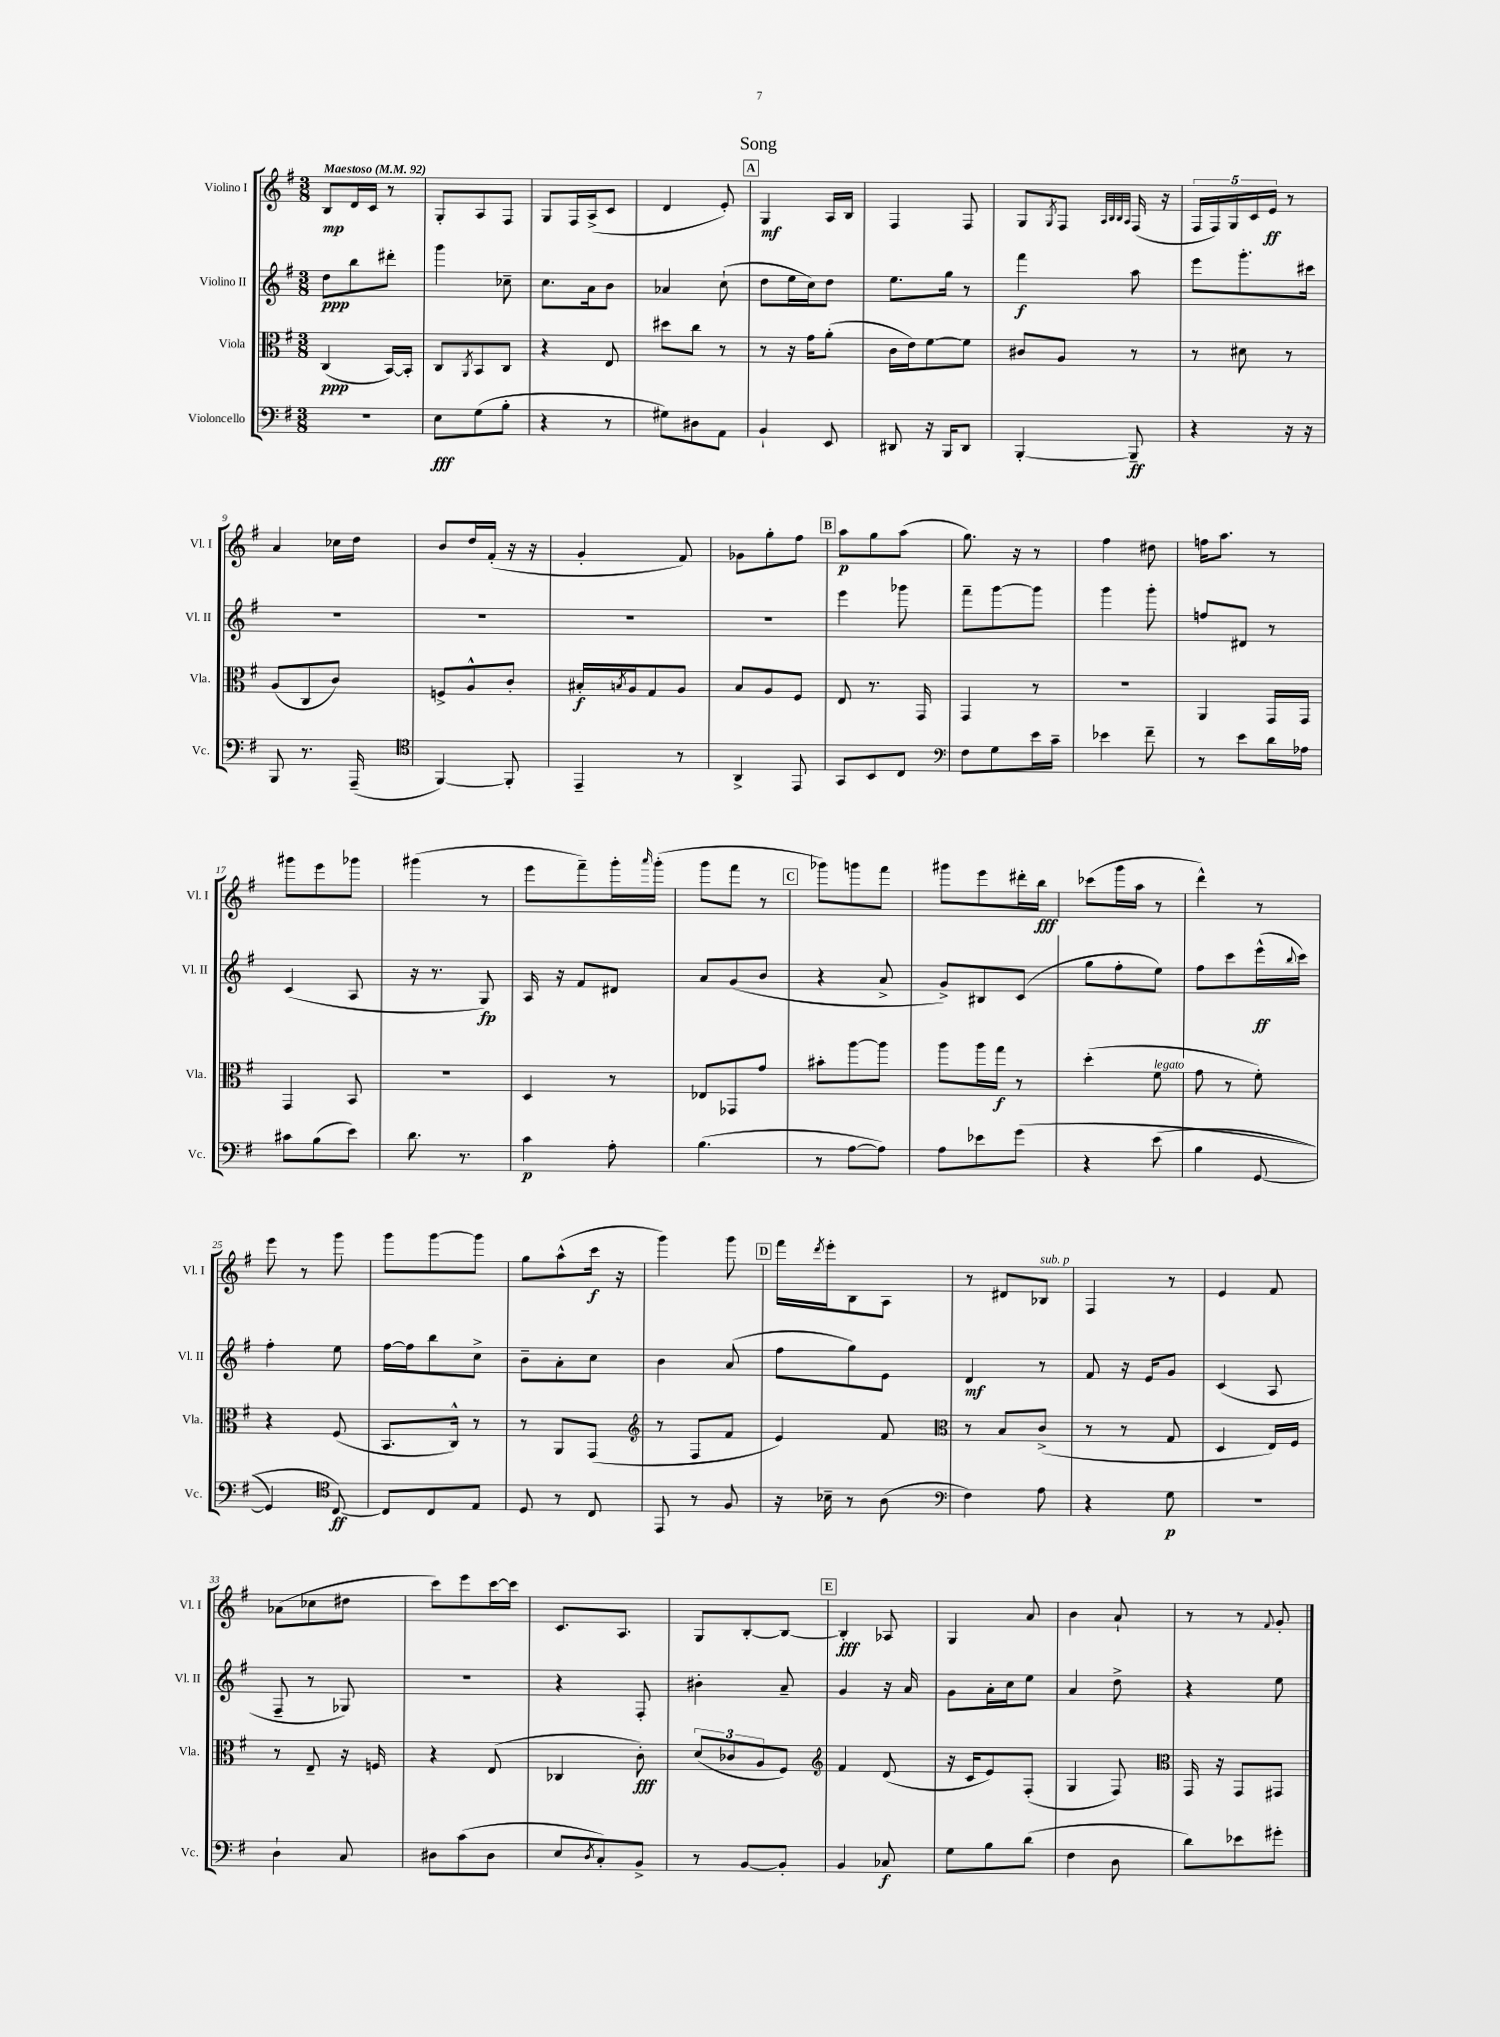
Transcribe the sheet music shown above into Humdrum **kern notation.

**kern	**dynam	**kern	**dynam	**kern	**dynam	**kern	**dynam
*part4	*part4	*part3	*part3	*part2	*part2	*part1	*part1
*staff4	*staff4	*staff3	*staff3	*staff2	*staff2	*staff1	*staff1
*I"Violoncello	*	*I"Viola	*	*I"Violino II	*	*I"Violino I	*
*I'Vc.	*	*I'Vla.	*	*I'Vl. II	*	*I'Vl. I	*
*clefF4	*	*clefC3	*	*clefG2	*	*clefG2	*
*k[f#]	*	*k[f#]	*	*k[f#]	*	*k[f#]	*
*M3/8	*	*M3/8	*	*M3/8	*	*M3/8	*
*MM92	*	*MM92	*	*MM92	*	*MM92	*
=1	=1	=1	=1	=1	=1	=1	=1
!	!	!	!	!	!	!LO:TX:a:B:t=Maestoso	!
4.r	.	(4C/	ppp	8dd\L	ppp	8B/L	mp
.	.	.	.	8bb\	.	16d/L	.
.	.	.	.	.	.	16c/JJ	.
.	.	[16BB/LL)	.	8ddd#X'\J	.	8r	.
.	.	16BB'/JJ]	.	.	.	.	.
=2	=2	=2	=2	=2	=2	=2	=2
8E\L	fff	8C/L	.	4ggg\	.	8G'/L	.
.	.	8qAA/	.	.	.	.	.
(8G\	.	8BB/	.	.	.	8A/	.
8B'\J	.	8C/J	.	8cc-X~\	.	8F#/J	.
=3	=3	=3	=3	=3	=3	=3	=3
4r	.	4r	.	8.cc\L	.	8G/L	.
.	.	.	.	.	.	16F#/L	.
.	.	.	.	16a\k	.	(16A^/J	.
8r	.	8E/	.	8b\J	.	8c/J	.
=4	=4	=4	=4	=4	=4	=4	=4
8G#X\L)	.	8dd#X\L	.	4a-X/	.	4d/	.
8D#X\	.	8cc\J	.	.	.	.	.
8AA\J	.	8r	.	(8cc`\	.	8e'/)	.
!!LO:REH:place=s1:t=A
=5	=5	=5	=5	=5	=5	=5	=5
4BB`/	.	8r	.	8dd\L	.	4G/	mf
.	.	16r	.	16ee\L	.	.	.
.	.	16g\KL	.	16cc\J)	.	.	.
8EE/	.	(8a'\J	.	8dd\J	.	16A/LL	.
.	.	.	.	.	.	16B/JJ	.
=6	=6	=6	=6	=6	=6	=6	=6
8DD#X/	.	16c\LL	.	8.ee\L	.	4F#/	.
.	.	16e\J)	.	.	.	.	.
16r	.	[8f#\	.	.	.	.	.
16BBB/KL	.	.	.	16gg\Jk	.	.	.
8DD#/J	.	8f#\J]	.	8r	.	8F#/	.
=7	=7	=7	=7	=7	=7	=7	=7
[4BBB'/	.	8c#X/L	.	4fff#\	f	8G/L	.
.	.	.	.	.	.	8qG/	.
.	.	8A/J	.	.	.	8F#/J	.
.	.	.	.	.	.	32qqA/LLL	.
.	.	.	.	.	.	32qqB/	.
.	.	.	.	.	.	32qqB/	.
.	.	.	.	.	.	32qqA/JJJ	.
8BBB~/]	ff	8r	.	8aa\	.	(16F#/	.
.	.	.	.	.	.	16r	.
=8	=8	=8	=8	=8	=8	=8	=8
4r	.	8r	.	8eee\L	.	20F#/LL	.
.	.	.	.	.	.	20F#/)	.
.	.	.	.	.	.	20G/	.
.	.	8d#X\	.	8.ggg'\	.	.	.
.	.	.	.	.	.	20c/	.
.	.	.	.	.	.	20e/JJ	ff
16r	.	8r	.	.	.	8r	.
16r	.	.	.	16ccc#X\Jk	.	.	.
!!LO:LB:g=z
=9	=9	=9	=9	=9	=9	=9	=9
8BBB/	.	(8A/L	.	4.r	.	4a/	.
8.r	.	8C/	.	.	.	.	.
.	.	8c/J)	.	.	.	16cc-X\LL	.
(16AAA~/	.	.	.	.	.	16dd\JJ	.
=10	=10	=10	=10	=10	=10	=10	=10
*clefC4	*	*	*	*	*	*	*
[4FF#/)	.	8Fn^/L	.	4.r	.	8b/L	.
.	.	8A^^/	.	.	.	16dd/L	.
.	.	.	.	.	.	(16f#'/JJ	.
8FF#'/]	.	8c'/J	.	.	.	16r	.
.	.	.	.	.	.	16r	.
=11	=11	=11	=11	=11	=11	=11	=11
4EE~/	.	16B#X'/LL	f	4.r	.	4g'/	.
.	.	8qBn/	.	.	.	.	.
.	.	16A/J	.	.	.	.	.
.	.	8G/	.	.	.	.	.
8r	.	8A/J	.	.	.	8f#/)	.
=12	=12	=12	=12	=12	=12	=12	=12
4AA^/	.	8B/L	.	4.r	.	8g-X\L	.
.	.	8A/	.	.	.	8gg'\	.
8EE/	.	8F#/J	.	.	.	8ff#\J	.
!!LO:REH:place=s1:t=B
=13	=13	=13	=13	=13	=13	=13	=13
8GG/L	.	8E/	.	4eee\	.	8aa\L	p
8BB/	.	8.r	.	.	.	8gg\	.
8C/J	.	.	.	8ggg-X\	.	(8aa\J	.
.	.	16GG/	.	.	.	.	.
=14	=14	=14	=14	=14	=14	=14	=14
*clefF4	*	*	*	*	*	*	*
8F#\L	.	4GG/	.	8fff#~\L	.	8.gg\)	.
8G\	.	.	.	[8ggg\	.	.	.
.	.	.	.	.	.	16r	.
16e\L	.	8r	.	8ggg\J]	.	8r	.
16c~\JJ	.	.	.	.	.	.	.
=15	=15	=15	=15	=15	=15	=15	=15
4e-X\	.	4.r	.	4ggg\	.	4ff#\	.
8f#~\	.	.	.	8ggg'\	.	8dd#X\	.
=16	=16	=16	=16	=16	=16	=16	=16
8r	.	4AA/	.	8ffn/L	.	16ffn\KL	.
.	.	.	.	.	.	8.aa\J	.
8e\L	.	.	.	8d#X/J	.	.	.
16d\L	.	16GG/LL	.	8r	.	8r	.
16A-X\JJ	.	16GG/JJ	.	.	.	.	.
!!LO:LB:g=z
=17	=17	=17	=17	=17	=17	=17	=17
8c#X\L	.	4GG/	.	(4c/	.	8ggg#X\L	.
(8B\	.	.	.	.	.	8eee\	.
8e\J)	.	8BB/	.	8A/	.	8ggg-X\J	.
=18	=18	=18	=18	=18	=18	=18	=18
8.d\	.	4.r	.	16r	.	(4ggg#X\	.
.	.	.	.	8.r	.	.	.
8.r	.	.	.	.	.	.	.
.	.	.	.	8G/)	fp	8r	.
=19	=19	=19	=19	=19	=19	=19	=19
4c\	p	4D/	.	16A/	.	8eee\L	.
.	.	.	.	16r	.	.	.
.	.	.	.	8f#/L	.	8fff#~\)	.
8A'\	.	8r	.	8d#X/J	.	16ggg'\L	.
.	.	.	.	.	.	16qqaaa/	.
.	.	.	.	.	.	(16ggg'\JJ	.
=20	=20	=20	=20	=20	=20	=20	=20
(4.B\	.	8E-X/L	.	8a/L	.	8ggg\L	.
.	.	8GG-X/	.	(8g/	.	8fff#\J	.
.	.	8g/J	.	8b/J	.	8r	.
!!LO:REH:place=s1:t=C
=21	=21	=21	=21	=21	=21	=21	=21
8r	.	8b#X'\L	.	4r	.	8ggg-X\L)	.
[8A\L	.	[8aa\	.	.	.	8gggn\	.
8A\J])	.	8aa\J]	.	8a^/	.	8fff#\J	.
=22	=22	=22	=22	=22	=22	=22	=22
8A\L	.	8aa\L	.	8g^/L)	.	8ggg#X\L	.
8e-X\	.	16aa\L	.	8B#X/	.	8eee\	.
.	.	16gg\JJ	f	.	.	.	.
(8g\J	.	8r	.	(8c/J	.	16ddd#X'\L	.
.	.	.	.	.	.	16bb\JJ	fff
=23	=23	=23	=23	=23	=23	=23	=23
4r	.	(4dd'\	.	8gg\L	.	(8ccc-X\L	.
.	.	.	.	8ff#'\	.	16ggg\L	.
.	.	.	.	.	.	16aa\JJ	.
!	!	!LO:TX:a:i:t=legato	!	!	!	!	!
(8e\	.	8f#\	.	8ee\J)	.	8r	.
=24	=24	=24	=24	=24	=24	=24	=24
4B\	.	8g\	.	8ff#\L	.	4ddd^^\)	.
.	.	8r	.	8ccc\	.	.	.
[8GG/	.	8f#'\)	.	(16eee^^\L	ff	8r	.
.	.	.	.	8qqbb/	.	.	.
.	.	.	.	16ccc\JJ)	.	.	.
!!LO:LB:g=z
=25	=25	=25	=25	=25	=25	=25	=25
4GG/])	.	4r	.	4ff#'\	.	8eee\	.
.	.	.	.	.	.	8r	.
*clefC4	*	*	*	*	*	*	*
[8C/)	ff	(8F#/	.	8ee\	.	8ggg\	.
=26	=26	=26	=26	=26	=26	=26	=26
8C/L]	.	8.BB/L	.	[16ff#\LL	.	8ggg\L	.
.	.	.	.	16ff#\J]	.	.	.
8C/	.	.	.	8bb\	.	[8ggg\	.
.	.	16C^^/Jk)	.	.	.	.	.
8E/J	.	8r	.	8cc^\J	.	8ggg\J]	.
=27	=27	=27	=27	=27	=27	=27	=27
8D/	.	8r	.	8b~\L	.	8gg\L	.
8r	.	8AA/L	.	8a'\	.	(8aa^^\	.
8C/	.	(8GG/J	.	8cc\J	.	16ccc\Jk	f
.	.	.	.	.	.	16r	.
=28	=28	=28	=28	=28	=28	=28	=28
*	*	*clefG2	*	*	*	*	*
8EE/	.	8r	.	4b\	.	4ggg\)	.
8r	.	8F#/L	.	.	.	.	.
8F#/	.	8f#/J	.	(8a/	.	8ggg\	.
!!LO:REH:place=s1:t=D
=29	=29	=29	=29	=29	=29	=29	=29
16r	.	4e/)	.	8ff#\L	.	16fff#\LL	.
.	.	.	.	.	.	8qddd/	.
16B-X~\	.	.	.	.	.	16eee'\J	.
8r	.	.	.	8gg\)	.	8B\	.
(8A\	.	8f#/	.	8e\J	.	8A\J	.
=30	=30	=30	=30	=30	=30	=30	=30
*clefF4	*	*clefC3	*	*	*	*	*
4F#\)	.	8r	.	4d/	mf	8r	.
.	.	8B/L	.	.	.	8d#X/L	.
!	!	!	!	!	!	!LO:TX:a:i:t=sub. p	!
8A\	.	(8c^/J	.	8r	.	8B-X/J	.
=31	=31	=31	=31	=31	=31	=31	=31
4r	.	8r	.	8f#/	.	4F#/	.
.	.	8r	.	16r	.	.	.
.	.	.	.	16e/KL	.	.	.
8G\	p	8G/	.	8g/J	.	8r	.
=32	=32	=32	=32	=32	=32	=32	=32
4.r	.	4D/	.	(4c/	.	4e/	.
.	.	16E/LL)	.	8A/	.	8f#/	.
.	.	16F#/JJ	.	.	.	.	.
!!LO:LB:g=z
=33	=33	=33	=33	=33	=33	=33	=33
4D`\	.	8r	.	8F#~/	.	(8a-X\L	.
.	.	8E~/	.	8r	.	8cc-X\	.
8C/	.	16r	.	8G-X/)	.	8dd#X\J	.
.	.	16Fn/	.	.	.	.	.
=34	=34	=34	=34	=34	=34	=34	=34
8D#X\L	.	4r	.	4.r	.	8ccc\L)	.
(8c\	.	.	.	.	.	8eee\	.
8D#\J	.	(8E/	.	.	.	[16ccc\L	.
.	.	.	.	.	.	16ccc\JJ]	.
=35	=35	=35	=35	=35	=35	=35	=35
8E/L	.	4C-X/	.	4r	.	8.c/L	.
8qD/	.	.	.	.	.	.	.
8C'/)	.	.	.	.	.	.	.
.	.	.	.	.	.	8.A/J	.
8BB^/J	.	8c'\)	fff	8F#'/	.	.	.
=36	=36	=36	=36	=36	=36	=36	=36
8r	.	(12d/L	.	4b#X'\	.	8G/L	.
.	.	12c-X/	.	.	.	.	.
[8BB/L	.	.	.	.	.	[8B'/	.
.	.	12A/	.	.	.	.	.
8BB'/J]	.	8F#/J)	.	8a~/	.	8B/J_	.
!!LO:REH:place=s1:t=E
=37	=37	=37	=37	=37	=37	=37	=37
*	*	*clefG2	*	*	*	*	*
4BB/	.	4f#/	.	4g/	.	4B'/]	fff
8C-X/	f	(8d/	.	16r	.	8A-X/	.
.	.	.	.	16a/	.	.	.
=38	=38	=38	=38	=38	=38	=38	=38
8G\L	.	16r	.	8g\L	.	4G/	.
.	.	16c/KL	.	.	.	.	.
8B\	.	8e/)	.	16a'\L	.	.	.
.	.	.	.	16cc\J	.	.	.
(8d\J	.	(8F#'/J	.	8ee\J	.	8a/	.
=39	=39	=39	=39	=39	=39	=39	=39
4F#\	.	4G/	.	4a/	.	4b\	.
8D\	.	8F#/)	.	8dd^\	.	8a`/	.
=40	=40	=40	=40	=40	=40	=40	=40
*	*	*clefC3	*	*	*	*	*
8d\L)	.	16GG/	.	4r	.	8r	.
.	.	16r	.	.	.	.	.
8e-X\	.	8GG/L	.	.	.	8r	.
.	.	.	.	.	.	8qqf#/	.
8g#X'\J	.	8GG#X/J	.	8ee\	.	8g'/	.
==	==	==	==	==	==	==	==
*-	*-	*-	*-	*-	*-	*-	*-
